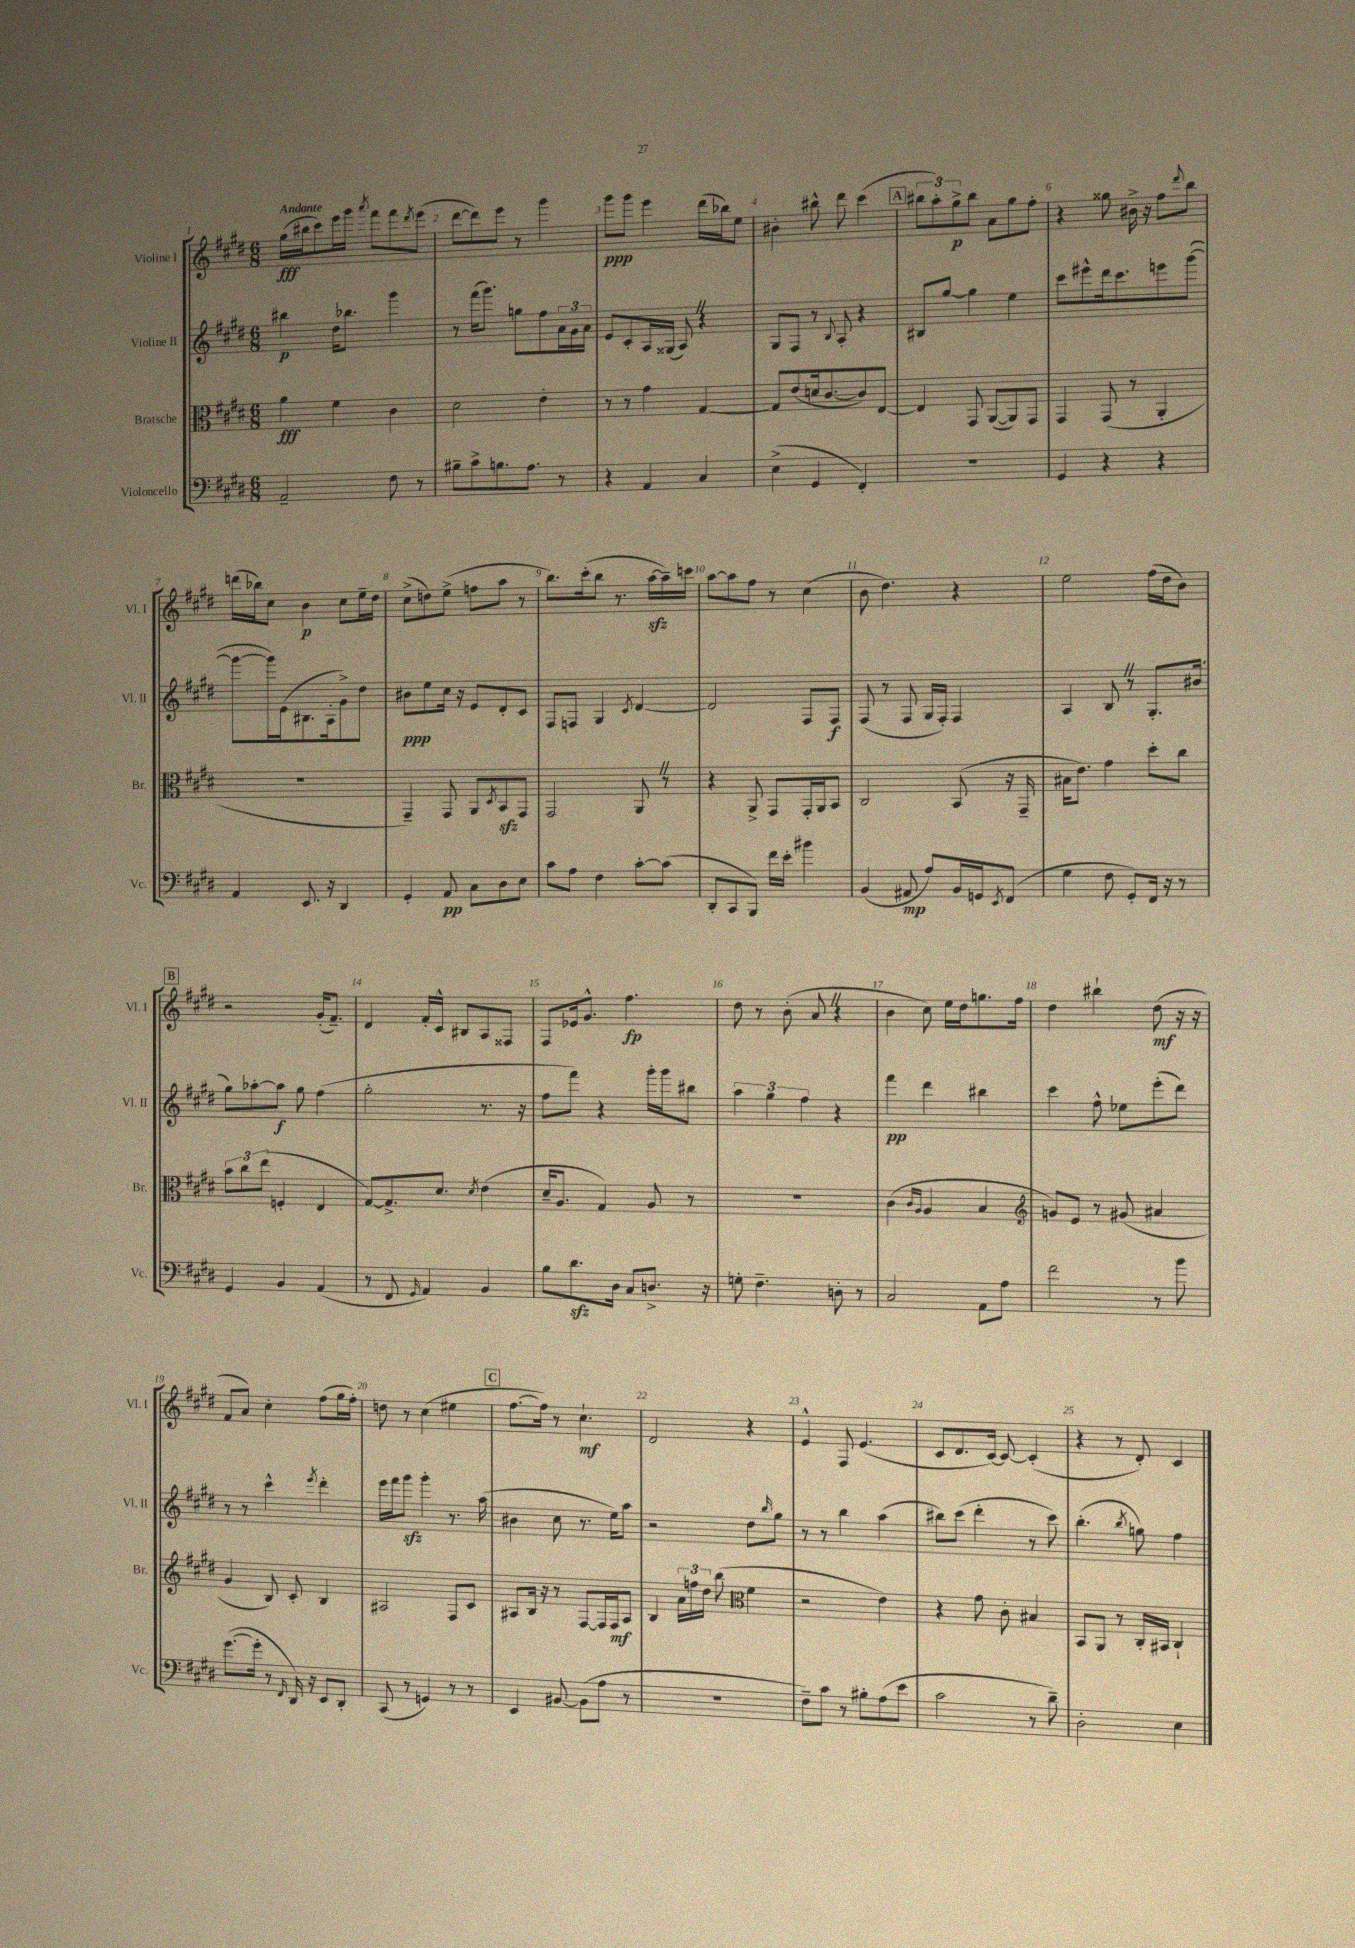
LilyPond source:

<<
\new StaffGroup <<
\new Staff = "s0" \with { instrumentName = "Violine I" shortInstrumentName = "Vl. I" } {
    \clef treble \key e \major \numericTimeSignature \time 6/8 \tempo "Andante"
    gis''16\fff( bis''16 cis'''8) e'''16 gis'''16 \acciaccatura { a'''8 } fis'''8 fis'''8 \acciaccatura { dis'''8 } e'''8( |
    dis'''8~ dis'''8) e'''8 r8 gis'''4 |
    gis'''8\ppp gis'''8 e'''4 dis'''16( bes''16) e''8 |
    bis'4-. bis''8-^ dis'''8 cis'''4( |
    \mark \markup { \box "A" } \tuplet 3/2 { bis''8 a''8-.) gis''8->\p } bis''8 a'8 gis''8 fis''8-. |
    r4 gisis''8 bis'16-> r16 fis''8 \appoggiatura { dis'''8 } b''8 |
    d'''16( bes''16) cis''8 b'4\p cis''8 e''16-- dis''16 |
    cis''8->( d''8) e''8->( f''8 a''8 r8 |
    b''8.) cis'''16-.( b''8 r8. a''16~\sfz a''16--) c'''16 |
    a''8~ a''8 fis''8 r8 cis''4( |
    b'8 dis''4.) r4 |
    e''2 fis''16( dis''16 b'8) |
    \mark \markup { \box "B" } r2 gis'16-.( fis'8.--) |
    dis'4 fis'16-. cis'16-^ bis8 a8 fisis8 |
    fis8 ees'16 gis'8.-^ fis''4.\fp |
    dis''8 r8 b'8-.( a'8 \once \override BreathingSign.text = \markup { \musicglyph "scripts.caesura.straight" } \breathe r4 |
    b'4 cis''8) e''16 dis''16 g''8. fis''16 |
    dis''4 bis''4-! dis''8\mf( r16 r16 |
    fis'8 a'8) cis''4-. fis''8( gis''16 fis''16-.) |
    d''8 r8 cis''4( eis''4 |
    \mark \markup { \box "C" } fis''8.~ fis''16) r8 cis''4.-!\mf |
    dis'2 r4 |
    e'4-^ fis8 e'4.( |
    cis'8 dis'8. cis'16~) cis'8~ cis'4-.( |
    r4 r8 dis'8-.) cis'4 \bar "|." |
}
\new Staff = "s1" \with { instrumentName = "Violine II" shortInstrumentName = "Vl. II" } {
    \clef treble \key e \major \numericTimeSignature \time 6/8
    bis''4\p dis''16 bes''8. gis'''4 |
    r8 fis'''16( gis'''8.) g''8 fis''8 \tuplet 3/2 { a'16 gis'16 a'16 } |
    e'8 cis'8-. a16 gisis16( a8) \once \override BreathingSign.text = \markup { \musicglyph "scripts.caesura.straight" } \breathe r4 |
    gis8 fis8 r8 \appoggiatura { b8 } a8-. r4 |
    \mark \markup { \box "A" } bis8 gis''8~ gis''4 e''4 |
    cis'''8 eis'''8-^ dis'''16 cis'''8. e'''8 gis'''8~( |
    gis'''8~ gis'''16) e'16( bis8. a16-. gis'8->) dis''8 |
    bis'8\ppp e''8 cis''16 r16 e'8 dis'8-. cis'8 |
    fis8 f8 gis4 \acciaccatura { cis'8 } dis'4~ |
    dis'2 fis8 fis8\f |
    fis8( r8 fis8 gis16 fis16-.) fis4 |
    a4 b8 \once \override BreathingSign.text = \markup { \musicglyph "scripts.caesura.straight" } \breathe r8 gis8.-. bis'16( |
    \mark \markup { \box "B" } gis''8) aes''8~-. aes''8\f gis''8 fis''4( |
    gis''2-. r8. r16 |
    fis''8 fis'''8) r4 gis'''16-. gis'''16 bis''8 |
    \tuplet 3/2 { a''4 gis''4 fis''4 } r4 |
    fis'''4\pp dis'''4 bis''4 |
    cis'''4 fis''8-^ ees''8 e'''8-.( dis'''8) |
    r8 r8 cis'''4-^ \acciaccatura { e'''8 } dis'''4-. |
    e'''16 fis'''16 gis'''8\sfz gis'''4-. r8. a''16( |
    \mark \markup { \box "C" } bis'4 cis''8 r8. e''16) a''8 |
    r2 dis''8 \grace { b''16 } gis''8 |
    r8 r8 b''4 a''4( |
    bis''8) cis'''8( dis'''4-. r8 cis'''8) |
    b''4.-.( \acciaccatura { b''8 } g''8) fis''4 \bar "|." |
}
\new Staff = "s2" \with { instrumentName = "Bratsche" shortInstrumentName = "Br." } {
    \clef alto \key e \major \numericTimeSignature \time 6/8
    a'4\fff fis'4 cis'4 |
    dis'2 e'4-. |
    r8 r8 gis'4 gis4~ |
    gis8 e'8( d'16 cis'8.~ cis'8) e8~ |
    \mark \markup { \box "A" } e4 gis,8 a,8~( a,8) gis,8 |
    gis,4 gis,8( r8 a,4-. |
    R2. |
    gis,4--) gis,8 a,8 \acciaccatura { dis8 } b,8\sfz gis,8 |
    gis,2 a,8 \once \override BreathingSign.text = \markup { \musicglyph "scripts.caesura.straight" } \breathe r8 |
    r4 a,8-> gis,8 gis,16-. a,16 b,8 |
    cis2 b,8( r16 gis,16-- |
    bis16 e'8.) gis'4 dis''8-. cis''8 |
    \mark \markup { \box "B" } \tuplet 3/2 { b'8 cis''8 e''8( } f4-. e4 |
    gis8~) gis8.-> dis'8. \acciaccatura { dis'8 } e'4( |
    dis'16-- a8. gis4) a8 r8 |
    R2. |
    cis'4( \grace { cis'16 a16 } a4 b4 |
    \clef treble g'8) e'8 r8 gis'8( ais'4 |
    gis'4 b8) cis'8-. b4 |
    ais2 fis8 cis'8 |
    \mark \markup { \box "C" } ais8 b16 r16 r8 fis8~ fis16 fis16\mf ais8 |
    b4 \tuplet 3/2 { a'16 f''16 dis''16 } b''8( \clef alto fis'4 |
    r2 e'4) |
    r4 gis'8 cis'8-. bis4 |
    b,8 a,8 r8 cis16-. bis,16 cis4-! \bar "|." |
}
\new Staff = "s3" \with { instrumentName = "Violoncello" shortInstrumentName = "Vc." } {
    \clef bass \key e \major \numericTimeSignature \time 6/8
    a,2-- fis8 r8 |
    bis8-- cis'8-> b8. a8. r8 |
    r4 a,4 cis4 |
    e4->( gis,4 fis,4-.) |
    \mark \markup { \box "A" } R2. |
    gis,4 r4 r4 |
    a,4 e,8. r16 dis,4 |
    gis,4-. a,8\pp cis8 dis8 e8 |
    cis'8 a8 fis4 cis'8~-. cis'8( |
    dis,8-. cis,8 b,,8) fis'16 e'16-. bis'4 |
    b,4( ais,8\mp a8) b,16 g,16 \acciaccatura { e,8 } fis,8( |
    gis4 fis8 gis,8-.) fis,16 r16 r8 |
    \mark \markup { \box "B" } gis,4 b,4 a,4( |
    r8 fis,8 \grace { gis,16 } a,4) b,4 |
    b8 dis'8.\sfz dis16 cis8 d8.-> r16 |
    g8-. fis4.-- d8-. r8 |
    cis2 a,8 a8 |
    fis'2 r8 b'8 |
    gis'8.~( gis'16-. r8 \grace { fis,16 } dis,16) r16 e,8 dis,8-. |
    cis,8( r8 g,4) r8 r8 |
    \mark \markup { \box "C" } e,4 bis,8~ bis,8( a8 r8 |
    R2. |
    fis8--) cis'8 r8 bis8-. a8( e'8 |
    cis'2 r8 dis'8--) |
    dis2-. e4 \bar "|." |
}
>>
>>
\layout { \context { \Score \override BarNumber.break-visibility = ##(#f #t #t) barNumberVisibility = #all-bar-numbers-visible } }
